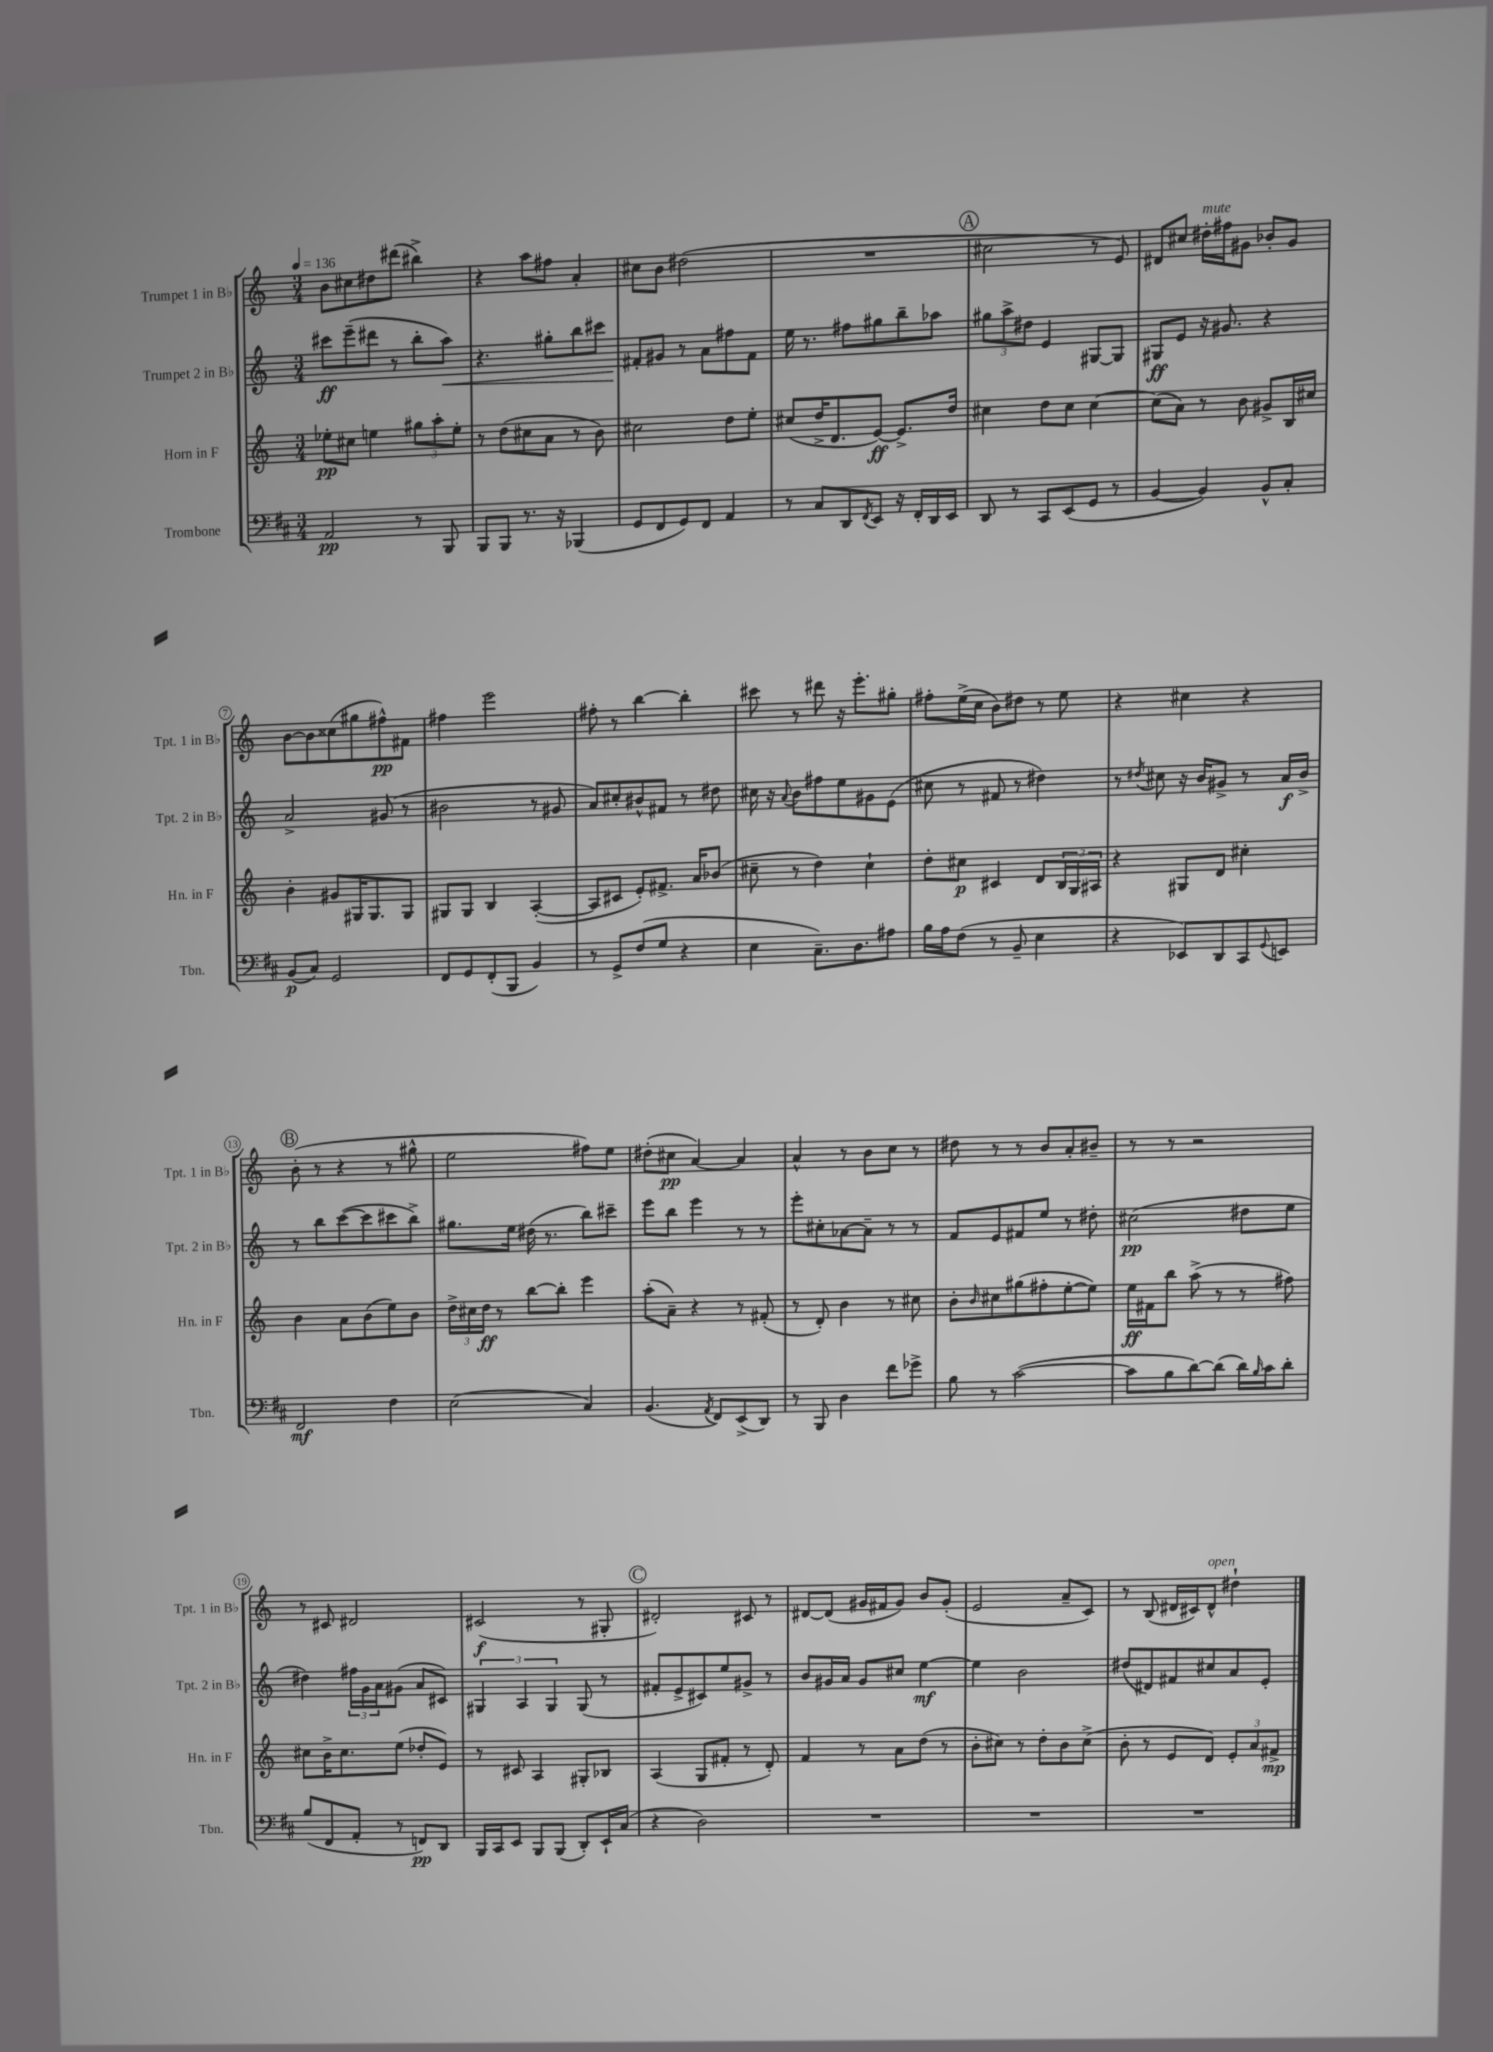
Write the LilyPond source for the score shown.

<<
\new StaffGroup <<
\new Staff = "s0" \with { instrumentName = "Trumpet 1 in Bb" shortInstrumentName = "Tpt. 1 in Bb" } {
    \clef treble \key c \major \numericTimeSignature \time 3/4 \tempo 4 = 136
    b'8 cis''8 dis''8 dis'''8( bis''4->) |
    r4 a''8 fis''8 a'4-. |
    cis''8 b'8 dis''2( |
    R2. |
    \mark \markup { \circle "A" } cis''2 r8 e'8) |
    dis'8 cis''8 dis''16-.^\markup { \italic "mute" } fis''16 gis'8 bes'8-. gis'8 |
    b'8~ b'8 cisis''8( gis''8 fis''8-^\pp) fis'8 |
    fis''4 e'''2 |
    fis''8-. r8 b''4~ b''4-. |
    cis'''8 r8 dis'''8 r16 e'''8.-. gis''8-. |
    fis''8-. e''16->( c''16 b'8) dis''8 r8 e''8 |
    r4 cis''4 r4 |
    \mark \markup { \circle "B" } b'8-.( r8 r4 r8 gis''8-^ |
    e''2 fis''8) e''8 |
    dis''8-.( cis''8\pp a'4~) a'4 |
    a'4-^ r8 b'8 c''8 r8 |
    dis''8 r8 r8 b'8 a'8-. bis'8-- |
    r8 r8 r2 |
    r8 cis'8 dis'2 |
    cis'2\f( r8 gis8-. |
    \mark \markup { \circle "C" } dis'2-.) cis'8 r8 |
    dis'8~ dis'8( gis'16 fis'16 gis'8) b'8 gis'8-.( |
    e'2 a'8-- c'8) |
    r8 b8( dis'16 cis'16) dis'8-^^\markup { \italic "open" } dis''4-! \bar "|." |
}
\new Staff = "s1" \with { instrumentName = "Trumpet 2 in Bb" shortInstrumentName = "Tpt. 2 in Bb" } {
    \clef treble \key c \major \numericTimeSignature \time 3/4
    cis'''8\ff e'''8--( dis'''8 r8 b''8-. a''8\<) |
    r4. gis''8-. b''8 cis'''8 |
    fis'8-.\! gis'8 r8 a'8 fis''8 fis'8 |
    e''16 r8. fis''8 gis''8 b''8-- aes''8 |
    \mark \markup { \circle "A" } \tuplet 3/2 { gis''8 a''8-> dis''8 } e'4 gis8~ gis8 |
    gis8\ff e'8 r16 gis'8. r4 |
    a'2-> gis'8( r8 |
    bis'2 r8 gis'8 |
    a'8) cis''8-. bis'8-^ fis'8 r8 dis''8 |
    cis''16 r16 \appoggiatura { a'8 } b'8 fis''8 e''8 gis'8 e'8( |
    cis''8 r8 fis'8 r8 dis''4) |
    r8 \acciaccatura { dis''8 } cis''8 r16 b'16 gis'8-> r8 a'16\f b'16-> |
    \mark \markup { \circle "B" } r8 b''8 c'''8~( c'''8 cis'''8 b''8->) |
    gis''8. e''16 dis''16( r8. b''8) cis'''8-- |
    e'''8 b''8 e'''4 r8 r8 |
    e'''8-. cis''8-. aes'8~ aes'8-- r8 r8 |
    f'8 e'8 fis'8 e''8 r8 dis''8-. |
    cis''2\pp( dis''8 e''8 |
    dis''4) \tuplet 3/2 { fis''16 g'16 a'16 } gis'8( a'8 cis'8) |
    \tuplet 3/2 { gis4 a4 gis4 } gis8( r8 |
    \mark \markup { \circle "C" } fis'8-. e'8-> cis'8) e''8 gis'8-> r8 |
    b'8 gis'16 a'16 gis'8 cis''8 e''4~\mf |
    e''4 b'2 |
    dis''8( dis'8) fis'8 cis''8 a'8 e'8-. \bar "|." |
}
\new Staff = "s2" \with { instrumentName = "Horn in F" shortInstrumentName = "Hn. in F" } {
    \clef treble \key c \major \numericTimeSignature \time 3/4
    ees''8-.\pp cis''8 e''4 \tuplet 3/2 { gis''8 a''8-. e''8-. } |
    r8 d''8( cis''8 a'8 r8 b'8) |
    cis''2 d''8 e''8-. |
    cis''8( d''16-> d'8. e'8~\ff) e'8.-> d''16 |
    \mark \markup { \circle "A" } cis''4 d''8 cis''8 cis''4~ |
    cis''8( a'8) r8 b'8 gis'8-> b16 cis''16 |
    b'4-. gis'8 gis16 gis8. gis8 |
    gis8 gis8 b4 a4~-.( |
    a8 cis'8 e'8-.) fis'8.-> a'16 bes'8( |
    cis''8-- r8 d''4) cis''4-! |
    d''8-. cis''8\p cis'4 d'8 \tuplet 3/2 { b16 g16 ais16 } |
    r4 gis8 d'8 cis''4-. |
    \mark \markup { \circle "B" } b'4 a'8 b'8( e''8) b'8 |
    \tuplet 3/2 { d''16-> cis''16 d''16\ff } r8 b''8~ b''8-. e'''4 |
    a''8-.( a'8--) r4 r8 fis'8-.( |
    r8 d'8-.) b'4 r8 cis''8 |
    b'8-. \grace { b'16 } cis''8 gis''8( fis''8-. e''8~-. e''8) |
    e''16\ff fis'16 b''8 a''8->( r8 r8 fis''8) |
    cis''8 b'16-> cis''8. e''8( des''8-. e'8) |
    r8 cis'8 a4 gis8-. bes8 |
    \mark \markup { \circle "C" } a4( g8 fis'8-. r8 d'8-.) |
    f'4 r8 a'8 d''8( r8 |
    b'8-. cis''8) r8 d''8-. b'8 cis''8->( |
    b'8-. r8 e'8 d'8) \tuplet 3/2 { e'8-. a'8 fis'8->\mp } \bar "|." |
}
\new Staff = "s3" \with { instrumentName = "Trombone" shortInstrumentName = "Tbn." } {
    \clef bass \key d \major \numericTimeSignature \time 3/4
    a,2\pp r8 b,,8 |
    b,,8 b,,8 r8. r16 bes,,4( |
    g,8 fis,8 g,8) fis,8 a,4 |
    r8 cis8 d,8 \acciaccatura { fis,8 } e,8 r16 fis,16-. d,16 e,16 |
    \mark \markup { \circle "A" } d,8 r8 cis,8 e,8( g,8 r8 |
    b,4~ b,4) b,8-^ cis8-. |
    b,8\p( cis8) g,2 |
    fis,8 g,8 fis,8-.( b,,8 b,4) |
    r8 g,8-> fis8( g8 r4 |
    e4 cis8.--) d8. ais8 |
    b16 a16 fis8( r8 b,8-- e4 |
    r4 ees,8) d,8 cis,8 \appoggiatura { g,8 } e,8 |
    \mark \markup { \circle "B" } fis,2\mf fis4 |
    e2( cis4) |
    b,4.( \acciaccatura { a,8 } fis,8) e,8->( d,8) |
    r8 b,,8 d4 fis'8 ges'8-> |
    b8 r8 cis'2~( |
    cis'8 b8 d'8~) d'8( d'16) \grace { b16 } cis'16 d'8-. |
    b8( fis,8 a,8-. r8 f,8\pp) d,8 |
    b,,16 cis,16 e,8 b,,8 b,,8( d,8-.) e,16-! cis16( |
    \mark \markup { \circle "C" } r4 d2) |
    R2. |
    R2. |
    R2. \bar "|." |
}
>>
>>
\layout { \context { \Score \override BarNumber.stencil = #(make-stencil-circler 0.1 0.3 ly:text-interface::print) } }
